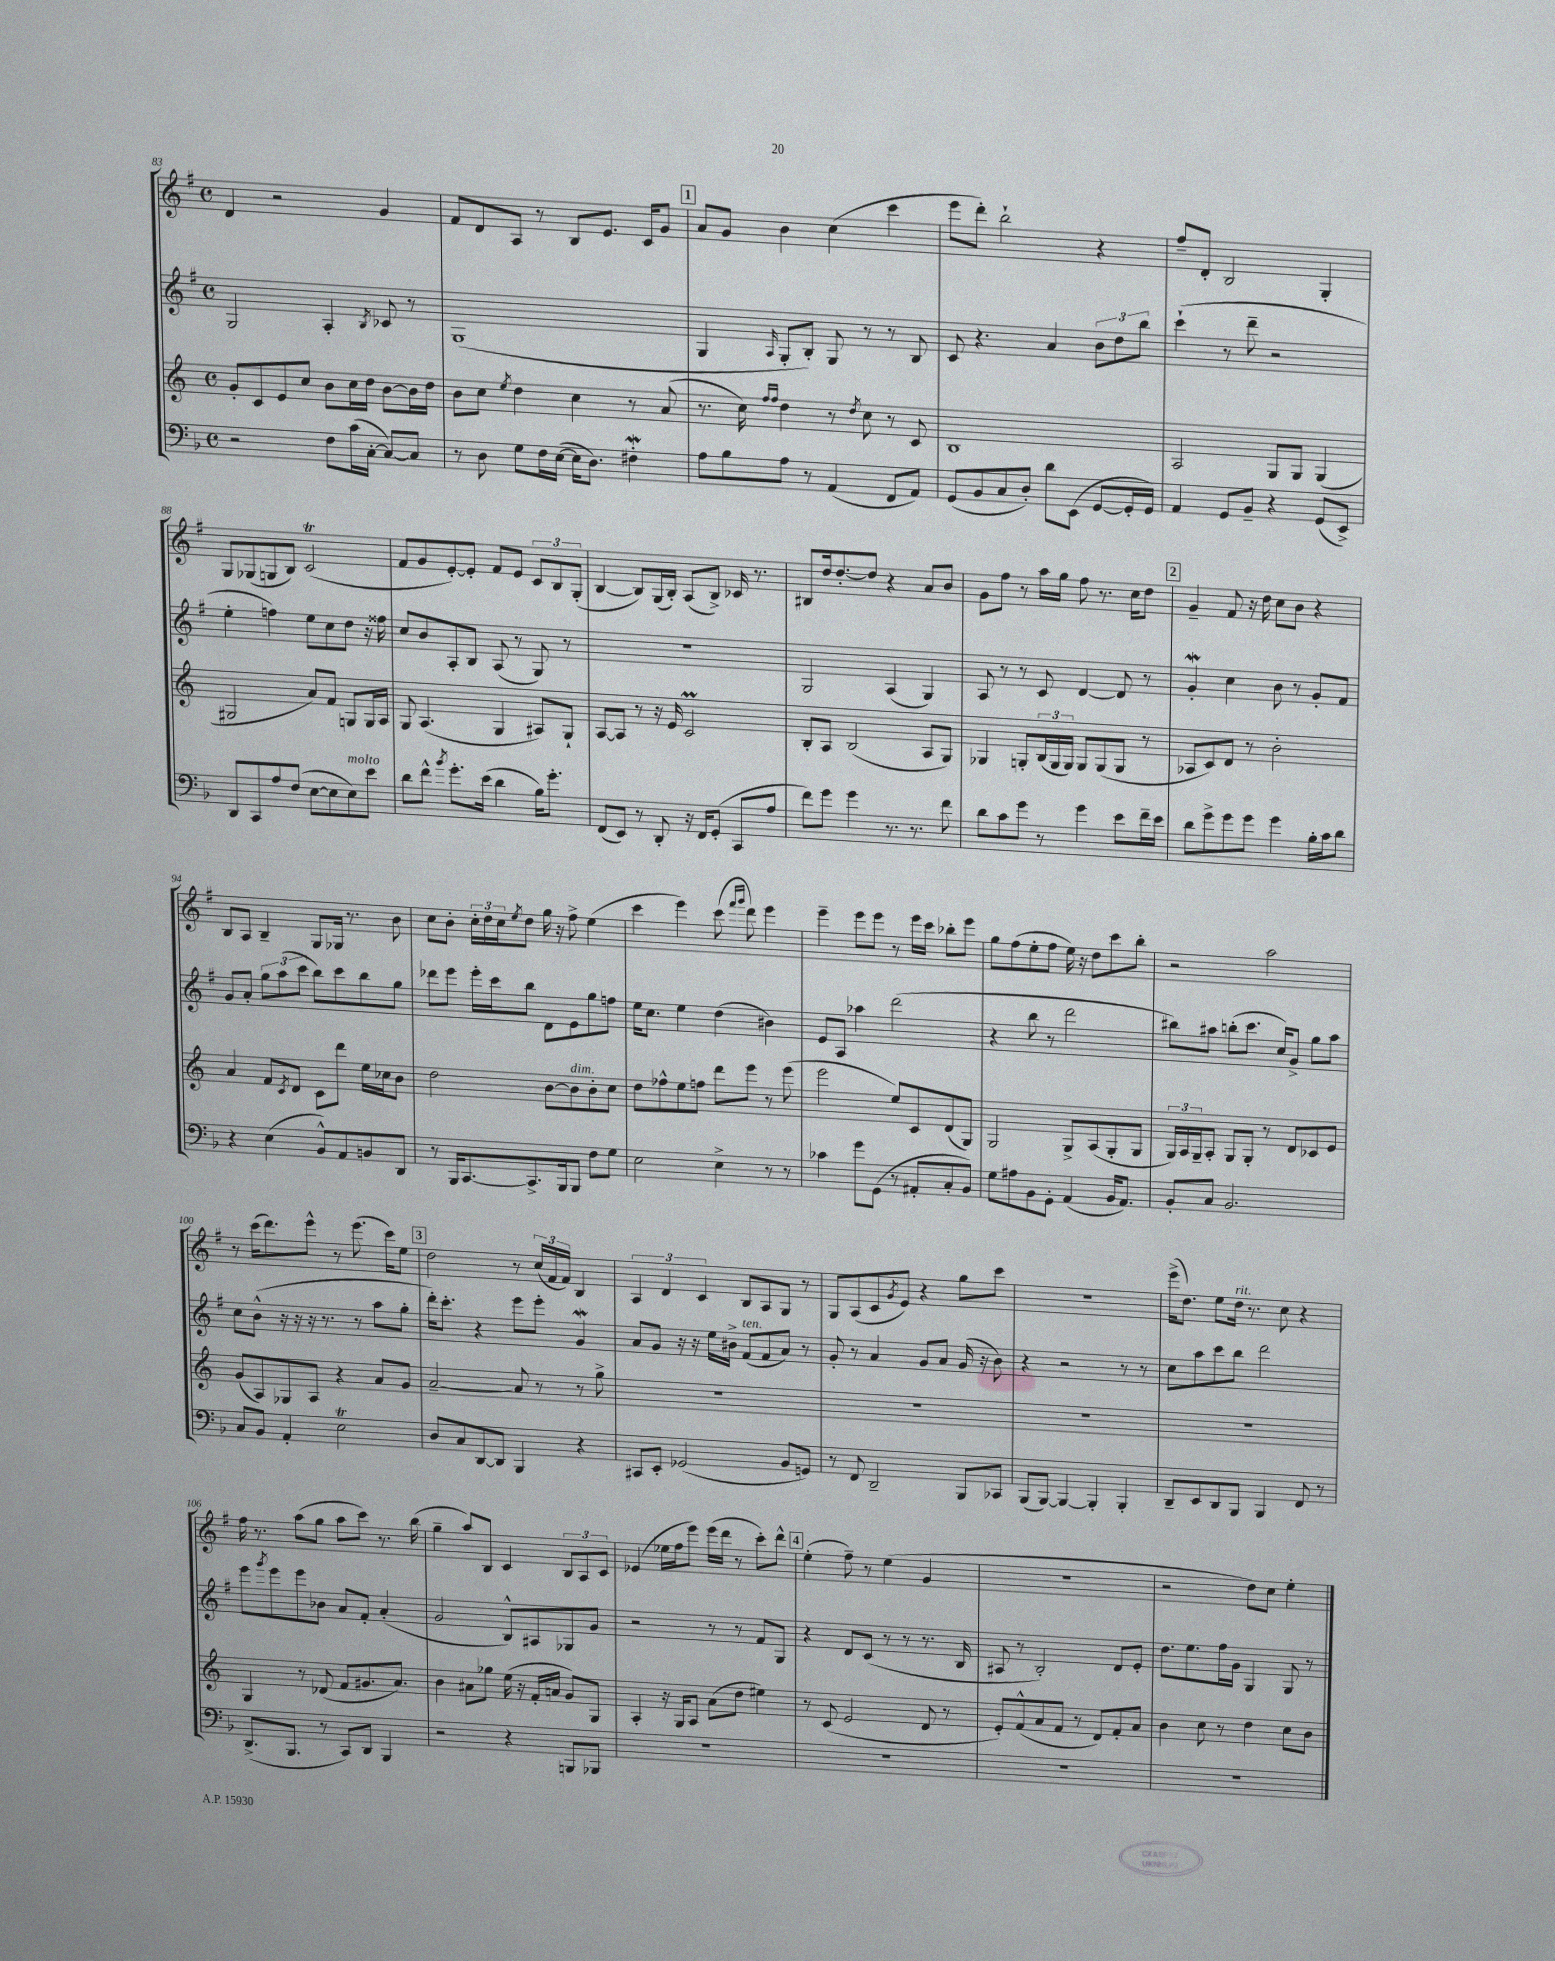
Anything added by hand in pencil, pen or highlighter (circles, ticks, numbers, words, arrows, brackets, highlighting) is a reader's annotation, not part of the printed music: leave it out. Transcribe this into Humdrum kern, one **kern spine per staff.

**kern	**kern	**kern	**kern
*staff4	*staff3	*staff2	*staff1
*clefF4	*clefG2	*clefG2	*clefG2
*k[b-]	*k[]	*k[f#]	*k[f#]
*M4/4	*M4/4	*M4/4	*M4/4
*met(c)	*met(c)	*met(c)	*met(c)
2r	8g'/L	2G/	4d/
.	8c/	.	.
.	8e/	.	2r
.	8cc/J	.	.
8F\L	8b\L	4A'/	.
(16c\L	16cc\L	.	.
[16C'\JJ	16dd\JJ	.	.
.	.	8qB/	.
8C/_L)	[8b\L	8c-/	4g/
8C/]J	16b\]L	8r	.
.	16dd\JJ	.	.
=	=	=	=
8r	8b\L	(1G	8f#/L
8D\	8cc\J	.	8d/
.	8qee/	.	.
8G\L	4dd\	.	8A/J
16F\L	.	.	8r
([16E\JJ	.	.	.
16E\]LK	4cc\	.	8B/L
8.D\J)	.	.	.
.	.	.	8.e/J
4F#'\	8r	.	.
.	.	.	16c/LK
.	(8a/	.	8g/J
=	=	=	=
8A\L	8.r	4G/	8a/L
8B-\	.	.	8g/J
.	16cc\)	.	.
.	16qqff/LL	.	.
.	16qqff/JJ	16qqA/	.
8A\J	4dd\	8G'/L	4b\
8r	.	8B'/J)	.
(4AA/	8r	8G/	(4cc\
.	8qdd/	.	.
.	8cc\	8r	.
8FF/L	8r	8r	4ccc\
8AA/J)	8c/	8B/	.
=	=	=	=
(8GG/L	1B	8c/	8eee\L
8BB-/	.	4.r	8ddd'\J)
8C/	.	.	2bb`\
8D'/J)	.	.	.
8d\L	.	4a/	.
(8EE\J	.	.	.
[8GG/L	.	12b\L	4r
.	.	12dd\	.
16GG'/]L	.	.	.
.	.	12bb\J	.
16GG/JJ)	.	.	.
=	=	=	=
4AA/	2A/	(4ccc`\	8ff#~/L
.	.	.	8d'/J
8GG/L	.	8r	2B/
8BB-~/J	.	8ddd~\	.
4r	8G/L	2r	.
.	8G/J	.	.
(8GG/L	(4G/	.	4G'/
8EE^/J)	.	.	.
=	=	=	=
8DD/L	2G#/	4ee'\	8G/L
8CC/	.	.	(8G-/
8A/	.	4ff\)	8G/
(8F/J	.	.	8B/J)
[8E\L	8a/L)	8ee\L	(2c/
8E\]	8f/J	8cc\	.
8E\)	8G/L	8dd\J	.
8e\J	16G/L	16r	.
.	16A/JJ	16ff##\	.
=	=	=	=
8d\L	8G/	8cc/L	8f#/L
8f^^\J	(4.A/	8b/	8g/
8qb-/	.	.	.
8.g'\L	.	8A'/	[8e'/)
.	.	8B/J	8e'/]J
(16e\Jk	.	.	.
4d\	4G/	(8A/	8f#/L
.	.	8r	8e/J
16B-\LK)	8A#/L)	8G/)	12c/L
8.g'\J	.	.	.
.	.	.	12B/
.	8G`/J	8r	.
.	.	.	(12G'/J
=	=	=	=
(8FF/L	[8A/L	1r	[4B/
8EE/J)	8A/]J	.	.
8r	8r	.	8B/]L)
8DD'/	16r	.	(16G/L
.	16e/	.	16B'/JJ)
16r	2c/	.	(8A/L
16FF/LK	.	.	.
(8GG'/J	.	.	8B^/J)
8CC/L	.	.	16c-/
.	.	.	8.r
8A/J	.	.	.
=	=	=	=
8f\L)	8B'/L	2G/	8B#/L
8g\J	8A/J	.	16dd/k
.	.	.	[8.dd'/
4g\	(2B/	.	.
.	.	.	8dd/]J
8.r	.	(4A/	4r
8.r	.	.	.
.	8A/L	4G/)	8a/L
8f\	8G/J)	.	8b/J
=	=	=	=
8d\L	4G-/	8A/	8g\L
8c\	.	8r	8ff#\J
8g\J	8G'/L	8r	8r
8r	(24B/L	8c/	16aa\LL
.	24G/	.	.
.	.	.	16gg\JJ
.	24G/JJ)	.	.
4g\	8G/L	[4d/	8ff#\
.	(8G/	.	8.r
8e\L	8G/J	8d/]	.
.	.	.	16cc\LK
16f~\L	8r	8r	8dd\J
16e\JJ	.	.	.
=	=	=	=
8d\L	8A-/L	4g'/	4g~/
8g^\	8c/)	.	.
8g\	8d/J	4cc\	8f#/
8g\J	8r	.	16r
.	.	.	16dd\
4g\	2b'\	8b\	8cc\L
.	.	8r	8b\J
16B-'\LL	.	8g'/L	4r
16c\J	.	.	.
8d\J	.	8f#/J	.
=	=	=	=
4r	4a/	8g/L	8B/L
.	.	8a'/J	8A/J
(4E\	8f/L	12gg\L	4B~/
.	.	(12aa\	.
.	8qc/	.	.
.	8d/J	.	.
.	.	12ccc\J	.
8BB-^^/L)	8c\L	8bb\L)	8G/L
8AA/	8ddd\J	8ccc\	16G-/Jk
.	.	.	8.r
8BB/	16ee\LL	8bb\	.
.	16cc-\J	.	.
8DD/J	8b\J	8gg\J	8b\
=	=	=	=
8r	2dd\	8ddd-\L	8cc\L
16BBB-/LK	.	8eee\J	8b'\J
[8.CC/	.	.	.
.	.	16eee'\LL	24cc'\LL
.	.	.	24dd\
.	.	16ccc\J	.
.	.	.	24cc\J
.	.	.	8qee/
8.CC^/]	.	8bb\J	8dd\J
.	[8b\L	8d\L	16gg\
16BBB-/k	.	.	16r
8BBB-/J	8b\]	8e\	8ff#^\
8F\L	8b'\	8gg\	(4ee\
8G\J	8cc\J	8ff\J	.
=	=	=	=
2E\	8dd\L	16ee\LK	4ccc\
.	.	8.cc\J	.
.	8ff-^^\	.	.
.	8ee\	4ee\	4eee\)
.	8ff\J	.	.
4E^\	8ddd\L	(4dd\	(8ccc\
.	.	.	16qqfff#/LL
.	.	.	16qqggg/JJ
.	8eee\J	.	8ddd\)
8r	8r	4b#\)	4eee\
8r	(8eee\	.	.
=	=	=	=
4c-\	2eee\	8e/L	4eee~\
.	.	8A/J	.
8g\L	.	4aa-\	8eee\L
(8GG\J	.	.	8eee\J
8r	8ee/L)	(2ddd\	8r
8AA#'/L	8c/	.	16eee\LL
.	.	.	16ccc\JJ
8C'/	(8d/	.	8bb-'\L
8BB-/J)	8G/J)	.	8eee\J
=	=	=	=
8G\L	2G/	4r	8gg\L
8A#\	.	.	(8ff#\
8BB-\	.	8bb\	8ee'\
8GG'\J	.	8r	8ff#\J
(4AA/	8G^/L	2ddd\	16ee\)
.	.	.	16r
.	(8A/	.	8dd\L
16BB-/LK	8G'/	.	8ccc\
8.AA/J)	.	.	.
.	8G/J	.	8bb'\J
=	=	=	=
8BB-'/L	24G/LL)	8bb#\L)	2r
.	24A/	.	.
.	24G~/J	.	.
8C/J	8A'/J	8aa#\J	.
2.BB-/	8G/L	(8bb'\L	.
.	8G'/J	8.ccc\J	.
.	8r	.	2aa\
.	.	16cc/LK)	.
.	8d/L	8g^/J	.
.	8c-/	8gg\L	.
.	8e/J	8aa#\J	.
=	=	=	=
8C/L	(8g/L	8cc\L	8r
8BB-/J	8A/)	(8b^^\J	(16ccc\LK
.	.	.	8.ddd\)
4AA'/	8G-/	16r	.
.	.	16r	.
.	8A/J	16r	8eee^^\J
.	.	8.r	.
2E\	4r	.	8r
.	.	8r	(8.eee\
.	8a/L	8aa\L	.
.	.	.	16ccc\LK)
.	8g/J	8gg'\J	8ee\J
=	=	=	=
8D/L	[2a~/	16ddd'\LK)	2dd\
.	.	8.ccc'\J	.
8C/	.	.	.
[8DD/	.	4r	.
8DD/]J	.	.	.
4BBB-/	8a/]	8eee\L	8r
.	8r	8eee'\J	(24cc/LL
.	.	.	24f#/
.	.	.	24f#/JJ)
4r	8r	4g/	4B/
.	8gg^\	.	.
=	=	=	=
8CC#/L	1r	8a/L	6A/
8EE'/J	.	8g/J	.
.	.	.	6d/
(2GG-/	.	16r	.
.	.	16r	.
.	.	.	6c/
.	.	16ee\LL	.
.	.	16b#^\JJ	.
.	.	(8f#/L	8B/L
.	.	8f#/	8A/
8BB-/L	.	8a/J)	8G/J
8GG/J)	.	8r	8r
=	=	=	=
8r	1r	8g'/	8G/L
8FF/	.	8r	(8A/
2DD~/	.	4a/	8c/
.	.	.	8qg/
.	.	.	8e/J)
.	.	8g/L	4r
.	.	8a/J	.
8BBB-/L	.	(16g/	8gg\L
.	.	16r	.
8CC-/J	.	8b\)	8ccc\J
=	=	=	=
(8BBB-/L	1r	4r	1r
[8BBB-/J)	.	.	.
4BBB-/_	.	2r	.
4BBB-'/]	.	.	.
4BBB-'/	.	8r	.
.	.	8r	.
=	=	=	=
8DD~/L	1r	8cc\L	(16eee^\LK
.	.	.	8.dd\J)
8EE/	.	8aa\	.
8DD/	.	8ccc\	8ee\L
8BBB-/J	.	8bb\J	16dd\Jk
.	.	.	8.r
4BBB-/	.	2ddd\	.
.	.	.	8cc\
8FF/	.	.	4r
8r	.	.	.
=	=	=	=
(8.DD^/L	4G/	8eee\L	16ff#\
.	.	.	8.r
.	.	8qggg/	.
.	.	8eee\	.
8.BBB-/J	.	.	.
.	8r	8eee\	(8aa\L
8r	(8d-/	8b-\J	8gg\J
8CC/L)	8f/L	8a/L	8aa\L
8DD/J	8.g#/	8f#'/J	8ccc\J)
4BBB-/	.	(4a'/	8.r
.	8.a/J)	.	.
.	.	.	(16bb\
=	=	=	=
2r	4b\	2g/	4gg~\
.	8a#\L	.	8aa/L)
.	8gg-\J	.	8B/J
4r	(16ee\	8B^^/L)	4c/
.	16r	.	.
.	16f'/LL	8A#/	.
.	16a/JJ	.	.
8BBB/L	8g/L)	8G-/	12B/L
.	.	.	12A/
8BBB-/J	8G/J	8g/J	.
.	.	.	12c/J
=	=	=	=
1r	4A'/	2r	(4e-/
.	16r	.	16ee-\LL
.	16G/LK	.	16ff#\J
.	8A/J	.	8eee\J)
.	(8a\L	8r	(16eee\LL
.	.	.	16ddd\JJ
.	8dd\J	8r	8r
.	4ee#\)	8f#/L	8ccc'\L)
.	.	8G/J	8ddd^^\J
=	=	=	=
1r	8r	4r	(4ee'\
.	(8c/	.	.
.	2e/	8d/L	8ff#~\)
.	.	(8c/J	8r
.	.	8r	(4ee\
.	.	8r	.
.	8d/	8.r	4g/
.	8r	.	.
.	.	16B/	.
=	=	=	=
1r	8e'/L)	8A#/	1r
.	(8f^^/	8r	.
.	8a/	2B'/)	.
.	8f/J	.	.
.	8r	.	.
.	8d/L)	.	.
.	8f'/	8d/L	.
.	8a/J	8e'/J	.
=	=	=	=
1r	4b\	8.dd\L	2r
.	.	8.ee\	.
.	8cc\	.	.
.	8r	16ff#\L	.
.	.	16g\JJ	.
.	4dd\	4G/	8dd\L)
.	.	.	8cc\J
.	8cc\L	8G/	4ee'\
.	8b\J	8r	.
==	==	==	==
*-	*-	*-	*-
